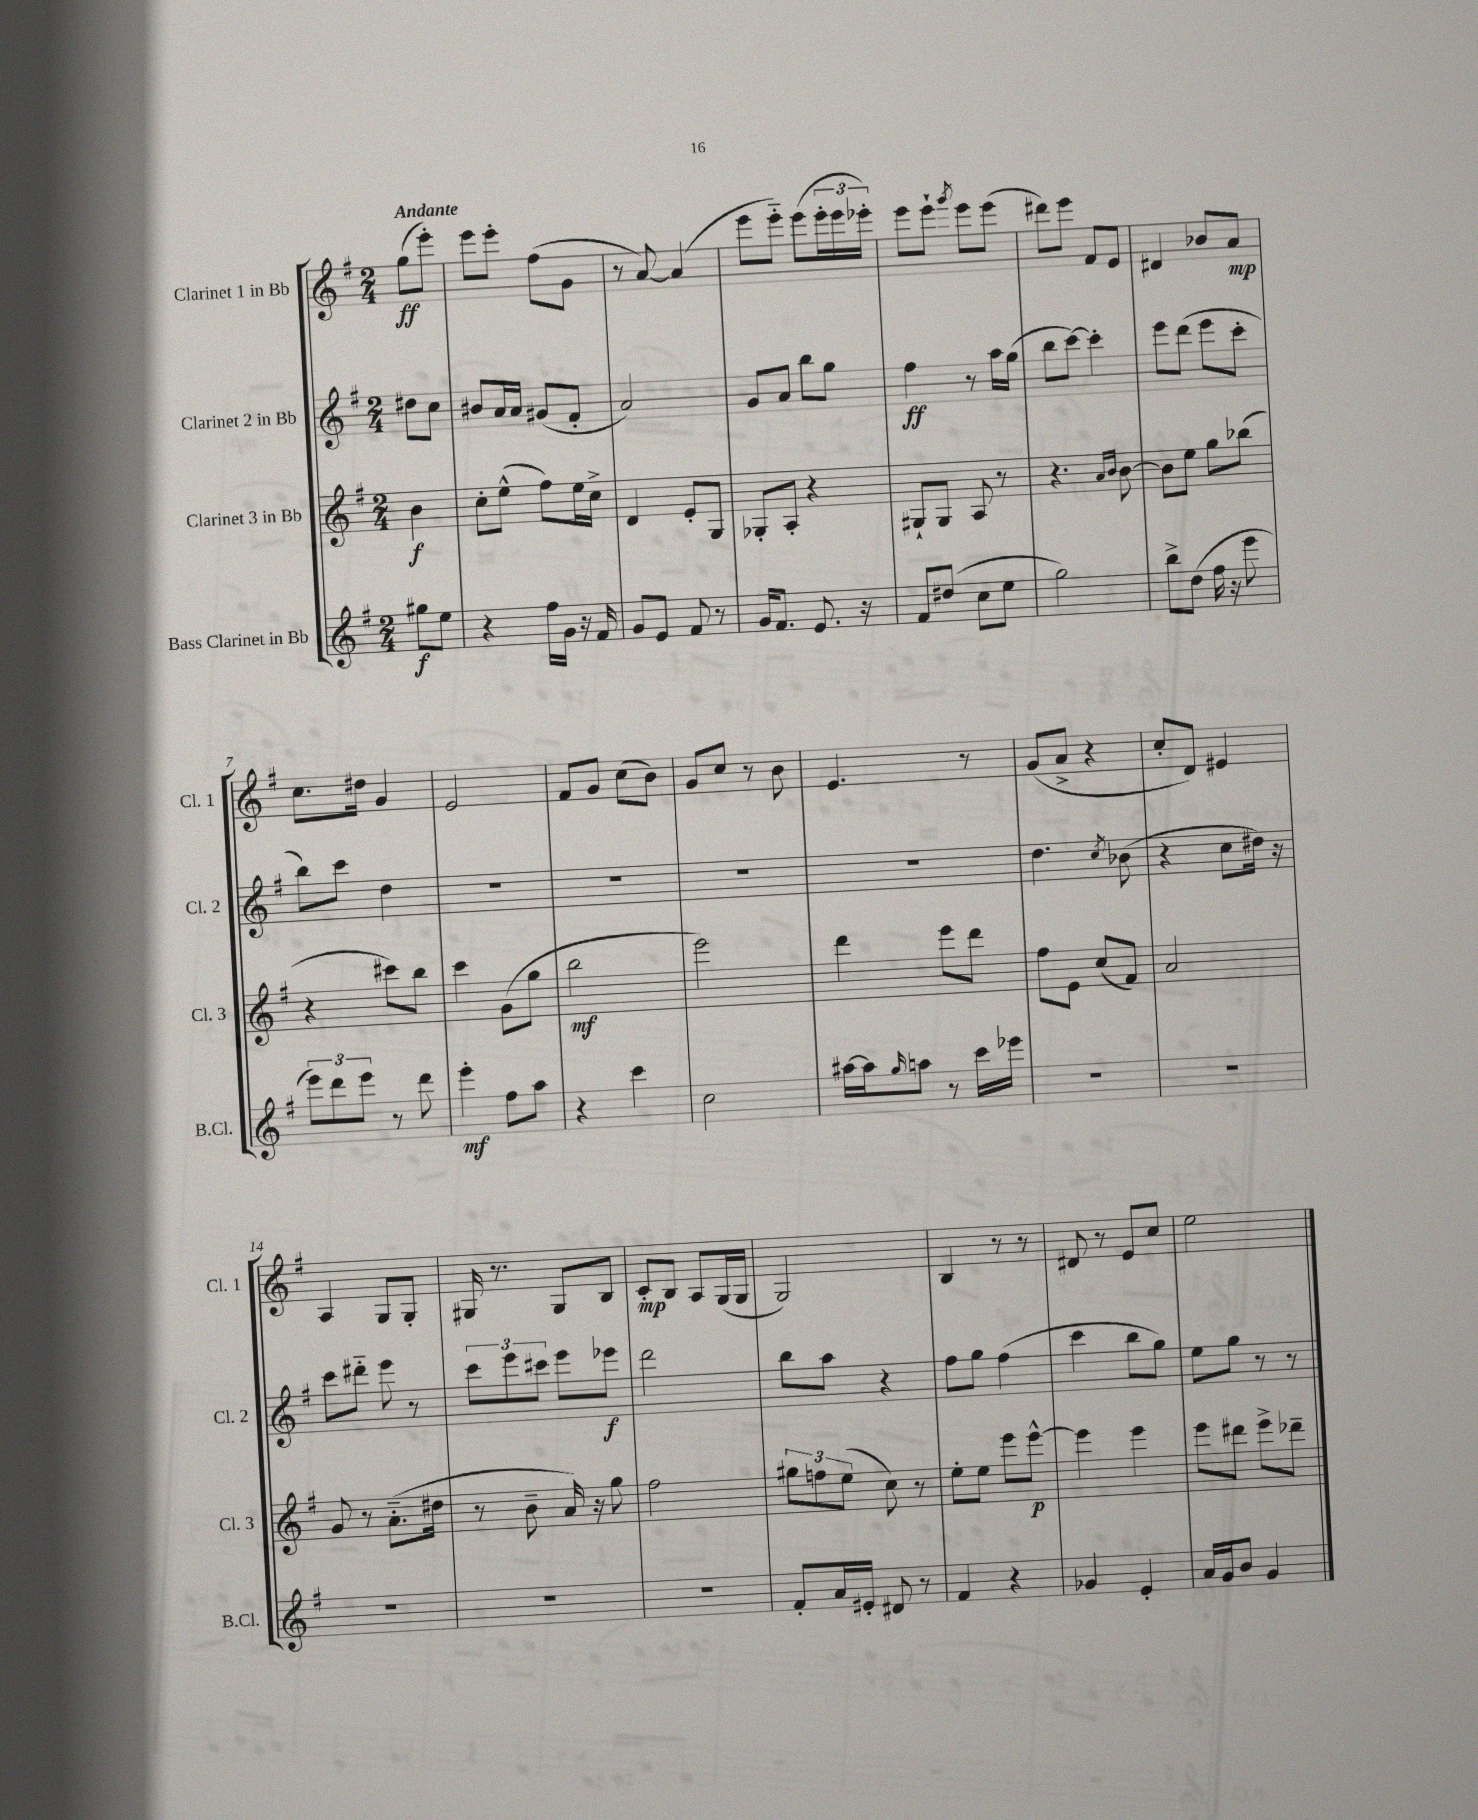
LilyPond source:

<<
\new StaffGroup <<
\new Staff = "s0" \with { instrumentName = "Clarinet 1 in Bb" shortInstrumentName = "Cl. 1" } {
    \clef treble \key g \major \numericTimeSignature \time 2/4 \partial 4 \tempo "Andante"
    g''8\ff( e'''8-.) |
    e'''8 e'''8-. fis''8( g'8 |
    r8 a'8~) a'4( |
    e'''8 e'''8-_) e'''8( \tuplet 3/2 { e'''16-. e'''16 ees'''16-.) } |
    e'''8 e'''8-! \acciaccatura { g'''8 } e'''8 e'''8( |
    dis'''8) e'''8 fis'8 e'8 |
    dis'4 bes'8 a'8\mp |
    c''8. dis''16 g'4 |
    e'2 |
    fis'8 g'8 c''8( b'8) |
    g'8 c''8 r8 b'8 |
    e'4. r8 |
    g'8( a'8-> r4 |
    c''8-. d'8) eis'4 |
    a4 g8 g8-. |
    gis16 r8. gis8 b8 |
    c'8-.\mp b8 a8 g16( g16 |
    g2) |
    b4 r8 r8 |
    dis'8 r8 e'8 c''8 |
    e''2 \bar "|." |
}
\new Staff = "s1" \with { instrumentName = "Clarinet 2 in Bb" shortInstrumentName = "Cl. 2" } {
    \clef treble \key g \major \numericTimeSignature \time 2/4 \partial 4
    dis''8 c''8 |
    bis'8 a'16 a'16 gis'8( fis'8-. |
    a'2) |
    g'8 a'8 b''8 g''8 |
    fis''4\ff r8 a''16 g''16( |
    b''8 c'''8~) c'''4-. |
    e'''8 d'''8( e'''8 c'''8-. |
    b''8) c'''8 d''4 |
    R2 |
    R2 |
    R2 |
    R2 |
    d''4. \acciaccatura { c''8 } bes'8( |
    r4 c''8 dis''16) r16 |
    c'''8 dis'''8-_ e'''8 r8 |
    \tuplet 3/2 { c'''8 e'''8 cis'''8 } e'''8 ees'''8\f |
    d'''2 |
    b''8 a''8 r4 |
    fis''8 g''8 fis''4( |
    c'''4 b''8 g''8) |
    e''8 g''8 r8 r8 \bar "|." |
}
\new Staff = "s2" \with { instrumentName = "Clarinet 3 in Bb" shortInstrumentName = "Cl. 3" } {
    \clef treble \key g \major \numericTimeSignature \time 2/4 \partial 4
    b'4\f |
    c''8-. e''8-^( fis''8) e''16 c''16-> |
    d'4 e'8-. g8 |
    ges8-. a8-. r4 |
    gis8-! gis8 a8 r8 |
    r4. \grace { a'16 b'16 } b'8~ |
    b'8 e''8 g''8 bes''8( |
    r4 cis'''8) b''8 |
    c'''4 g'8( g''8 |
    b''2\mf |
    e'''2) |
    d'''4 e'''8 d'''8 |
    fis''8 e'8 c''8( fis'8) |
    a'2 |
    g'8 r8 a'8.-_( dis''16 |
    r8 b'8-- a'16) r16 g''8 |
    fis''2 |
    \tuplet 3/2 { gis''8 f''8 e''8( } c''8) r8 |
    e''8-. e''8 e'''8 e'''8~-^\p |
    e'''4 e'''4 |
    e'''8 dis'''8 e'''8-> des'''8-- \bar "|." |
}
\new Staff = "s3" \with { instrumentName = "Bass Clarinet in Bb" shortInstrumentName = "B.Cl." } {
    \clef treble \key g \major \numericTimeSignature \time 2/4 \partial 4
    gis''8\f e''8 |
    r4 fis''16 g'16 r16 fis'16 |
    g'8 e'8 fis'8 r8 |
    g'16 fis'8. e'8. r16 |
    fis'8 dis''8( c''8 e''8 |
    g''2) |
    b''8-> d''8( fis''16 r16 e'''8 |
    \tuplet 3/2 { e'''8) d'''8 e'''8 } r8 d'''8 |
    e'''4-.\mf fis''8 a''8 |
    r4 c'''4 |
    c''2 |
    ais''16~ ais''16 \grace { g''16 } a''8 r8 c'''16 ees'''16 |
    R2 |
    R2 |
    R2 |
    R2 |
    r2 |
    fis'8-. a'16 eis'16-. dis'8 r8 |
    fis'4 r4 |
    ges'4 e'4-. |
    a'16 g'16 b'8 g'4 \bar "|." |
}
>>
>>
